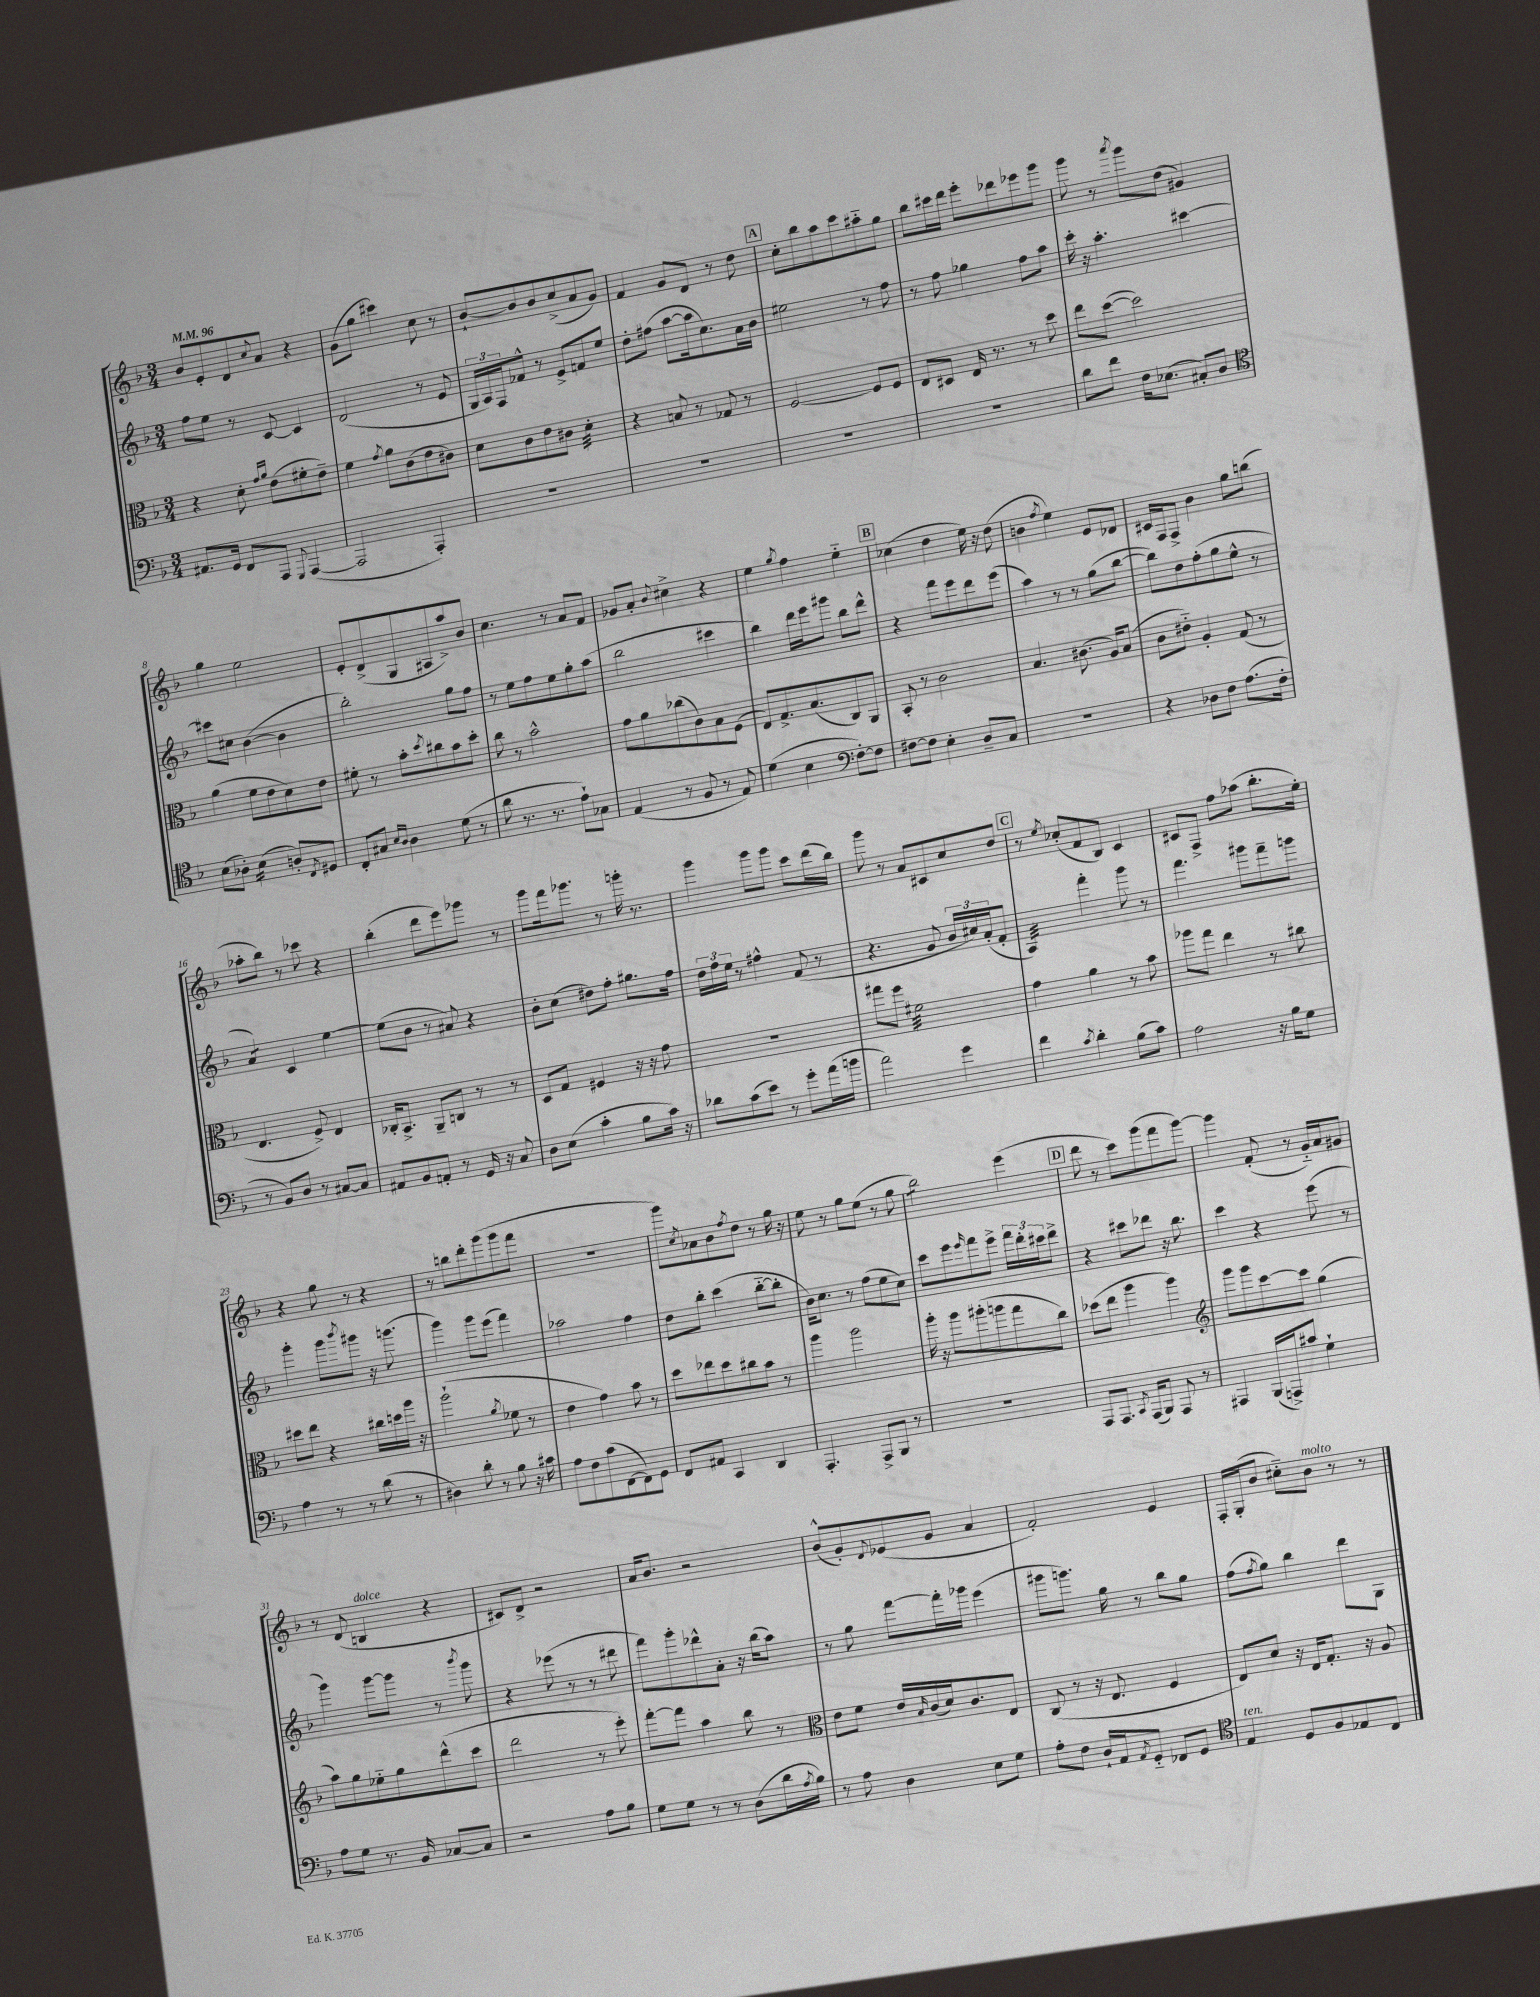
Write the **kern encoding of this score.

**kern	**kern	**kern	**kern
*staff4	*staff3	*staff2	*staff1
*clefF4	*clefC3	*clefG2	*clefG2
*k[b-]	*k[b-]	*k[b-]	*k[b-]
*M3/4	*M3/4	*M3/4	*M3/4
*MM96	*MM96	*MM96	*MM96
8.AA#	4r	8ff	8b-
.	.	8ee	8e'
16GG	.	.	.
8FF	8d'	8r	8d
.	16qqg	.	.
.	16qqa	.	8qqcc
8AAA	(8e	[8c	8a
8qqGGG	.	.	.
([4AAA	8f#'	4c]	4r
.	8e~)	.	.
=	=	=	=
2AAA]	4f	(2d	(8g
.	.	.	8gg
.	8qg	.	.
.	8a	.	4ccc#)
.	(8c	.	.
4AAA')	8e	8r	8cc
.	8c#)	8e	8r
=	=	=	=
2.r	8d	24G	[8b-`
.	.	24A)	.
.	.	24F	.
.	8c	8f-^^	8b-]
.	8e	8r	8b-
.	8c#	8e^	(8cc^
.	4d'	8f	8a
.	.	8ee	8g)
=	=	=	=
2.r	4r	8dd'	4f
.	.	(8ff#	.
.	8B	[8aa	8g
.	8r	16aa]	8d
.	.	8.cc)	.
.	8G-	.	8r
.	8r	16a	8dd
.	.	16b-	.
=	=	=	=
2.r	[2F	2ee#	8cc'
.	.	.	8bb-
.	.	.	8aa
.	.	.	8ccc
.	8F]	8r	8aa#'~
.	8F	8ff	8gg
=	=	=	=
2.r	8E	8r	8bb-
.	8D#	8ff	16ccc#
.	.	.	16ddd
.	16E	4gg-	8eee'
.	8.r	.	.
.	.	.	8ddd-
.	8r	8ff	8eee-
.	8dd	8aa	8ggg
=	=	=	=
8d	8ee	16ccc'	8ggg
.	.	16r	.
8f	([8dd	4.aa'	8r
.	.	.	8qaaa
16F	2dd])	.	8ggg
(8.E-	.	.	.
.	.	.	(8dd
8C#')	.	[4ccc#	4g#)
8D	.	.	.
=	=	=	=
*clefC4	*	*	*
(8B-	(4a	8ccc#]	4gg
8A-')	.	8cc#	.
(4B-	8f	([4b-	2ee
.	8e	.	.
8A')	8d)	4b-]	.
8qC	.	.	.
8D#	8e	.	.
=	=	=	=
8C'	8f#'	2bb-')	8e'
8G#	8r	.	(8d^
16qqB-	.	.	.
16qqA	.	.	.
4A	8b-'	.	8G
.	8qdd	.	.
.	8cc#	.	8A#
(8d	8b-	8gg	8aa^)
8r	8dd'	8ff	8b-
=	=	=	=
8a	8cc	8r	4.cc
8.r	8r	8ee	.
.	2b-^^	8ff	.
8.r	.	.	.
.	.	8ee	8r
8e`)	.	8gg'	8a
8G-	.	(8aa	8f
=	=	=	=
(4E	8g	2bb-	8g-
.	8a	.	8a'
.	.	.	8qqb-
8r	(8cc-	.	4cc#^
8F	8c)	.	.
8r	8B-	4ccc#	4r
8E)	(8F	.	.
=	=	=	=
(4d	8E)	4bb-)	4ee
.	8.G^	.	.
.	.	.	8qgg
4B-	.	16ddd	4ff
.	(8.B-	16eee	.
.	.	8ggg#	.
*clefF4	*	*	*
[8F')	8C)	8bb-	4ee'~
8F]	8AA	8ddd^^	.
=	=	=	=
[8F#	8BB-'	4r	(4cc-
8F#]	8r	.	.
4E'	2c	8fff	4dd
.	.	8eee	.
8D~	.	8ddd	16ee)
.	.	.	16r
8C	.	(8eee	(8dd
=	=	=	=
2.r	4.B-	4aa)	4b
.	.	.	8qff
.	.	8r	4ee)
.	(8.c#	8r	.
.	.	(8gg	8e
.	16A)	.	.
.	(8B-	[8bb-	8d-
=	=	=	=
4r	8c	8bb-])	16c#
.	.	.	16F
.	8e#'~)	8dd	8F^
8D-	4A'	(8ff'	4b-
8F	.	8gg	.
(8.A	(8G	8ee^^	8gg
.	8r	8r	(8bb
16F'	.	.	.
=	=	=	=
8r	4.E	4a)	8aa-'
8BB-)	.	.	8bb-)
8D	.	4c	8r
8r	8F^)	.	8ccc-
[8C#	4E	[4ee	4r
8C#]	.	.	.
=	=	=	=
8AA#	16C-'	(8ee]	(4bb-'
.	8.BB-^	.	.
8BB-	.	8b-	.
8AA'	8AA~	8r	8ddd
8r	8C	8a#)	8eee)
16GG	8r	4r	8ggg-
16r	.	.	.
8C	8r	.	8r
=	=	=	=
8D	8D	8b-'	8ggg
(8E	8G	(8cc	16fff
.	.	.	8.ggg-
4c'	4F#	8dd#)	.
.	.	8ff'	8r
8B-	16r	8.gg#	16ggg'
.	16r	.	8.r
16c)	8g	.	.
16r	.	16ff	.
=	=	=	=
8d-	2.r	24dd	4ggg
.	.	24ff	.
.	.	24ee	.
(8c	.	8r	.
8e)	.	4ff#^^	8ggg
8r	.	.	8ggg
8g'	.	(8f	8ccc
(16a	.	8r	(16ddd
16b	.	.	16bb-)
=	=	=	=
2a)	8gg#	4.r	8ggg
.	8ff	.	8r
.	2f#	.	8a
.	.	8g	8c#
4g	.	24b-	8cc
.	.	24cc#)	.
.	.	(24a'	.
.	.	8f'	8dd
=	=	=	=
4f	4g	4A)	8r
.	.	.	8qee
.	.	.	(8cc-'
8qc	.	.	.
4d'	4a	4fff'	8f
.	.	.	8B-)
(8B-	8r	8ggg	4c
8c)	8b-	8r	.
=	=	=	=
2A	8aa-	4.fff	8c#
.	8gg	.	8F^
.	4ee	.	8ff
.	.	8ggg#	(8aa-
16r	8r	8fff~	8.bb-'
16B-	.	.	.
8G	8cc#	8ggg	.
.	.	.	16ee')
=	=	=	=
4A	8dd#	4ggg'	4r
.	8ee	.	.
8r	4r	8ggg	8gg
.	.	8qbbb-	.
8r	.	8ggg#	8r
(8d	16cc#	16r	4r
.	16dd	(8.ggg	.
8r	16aa	.	.
.	16r	.	.
=	=	=	=
4D#)	(2aa`	4ggg)	8r
.	.	.	8bb
8d'	.	8ggg	8ddd'
8r	.	(8eee	(8ggg
.	8qa	.	.
8B-	8f-	4fff)	8ggg
16r	8r	.	8fff
16c#	.	.	.
=	=	=	=
8A	4e	2aa-	2.r
8F	.	.	.
(8c	4g)	.	.
[8FF	.	.	.
8FF])	8b-	4ff	.
8GG	8r	.	.
=	=	=	=
8FF	8dd	8dd	8ggg)
.	.	.	8qcc
8AA#	8ee-	8bb-'	8a-
4CC	8dd	(4ccc	8b-
.	.	.	8qff
.	8cc#	.	8dd
4DD	8b-	[8bb-'~	8r
.	8r	8bb-']	16gg
.	.	.	16r
=	=	=	=
4.AAA'	4aa	16b-)	8ee
.	.	8.cc	.
.	.	.	8r
.	2aa	8r	8gg
8AAA^	.	(8ff	(8ee
8BBB-	.	8ee	8r
8r	.	8cc)	8gg
=	=	=	=
2.r	16aa'	8ccc	2bb-)
.	16r	.	.
.	8aa	8eee	.
.	.	16qqeee	.
.	(8aa#'	8fff	.
.	8aa	8eee^	.
.	8gg	24fff	(4eee
.	.	24ddd'	.
.	.	24ccc#	.
.	8cc)	8ddd^	.
=	=	=	=
8AAA	(8dd-	4r	8ddd
8.AAA	8ee	.	8r
.	4aa	8ccc#	8ccc)
8qCC	.	.	.
(16AAA	.	.	.
8BBB-)	.	8ddd-	(8ggg
8AAA	4aa)	16r	8fff
.	.	8.bb-	.
8r	.	.	[8ggg)
=	=	=	=
*	*clefG2	*	*
4AAA#	8ggg	4ccc	4ggg]
.	8ggg	.	.
(16BBB-	[8ccc	4r	(8f'
16AAA^)	.	.	.
8c#	8ccc]	.	8r
4G`	(4gg	(8eee	16g'~)
.	.	.	16a
.	.	8r	8g#
=	=	=	=
8A	8aa)	4ggg)	8r
8G	8gg	.	(8d
8.r	8ee-'~	[8ggg	4B
.	8gg	8ggg]	.
16BB-	.	.	.
[8C-	(8ddd^^	8r	4r
.	.	8qbbb-	.
8C-]	8ccc	8ggg	.
=	=	=	=
2r	2ddd	4r	8c#)
.	.	.	8d^
.	.	(8eee-	2r
.	.	8r	.
8A	8r	8r	.
8B-	8eee')	8ddd#	.
=	=	=	=
8G	[8fff'	8fff)	16a
.	.	.	8.b-
8G	8fff]	8ggg'	.
8r	4aa	8ddd-^^	2r
8r	.	8a'	.
(8D	8bb-	16r	.
.	.	(16bb-	.
16d	8r	8aa)	.
8qA	.	.	.
16B-)	.	.	.
=	=	=	=
*	*clefC3	*	*
8r	8e	8r	(8b-^^
8A	8f	8gg	8g')
.	.	.	8qqd
4D	16e	[8fff	(8e-
.	16qqB-	.	.
.	(16c	.	.
.	16d)	16fff']	8g
.	8.c	16ggg-	.
8E	.	(4eee	4a
8G	8E	.	.
=	=	=	=
8A'	(8C	8ggg#	2f')
8F	8r	8.ggg)	.
16D`	16r	.	.
16AA	8.E	16gg	.
8qAA	.	.	.
8GG'~	.	8r	.
8FF-	4F	8bb-	4e
8GG	.	8gg	.
=	=	=	=
*clefC4	*	*	*
4E	8E)	(8ff	16F'
.	.	.	(16G'
.	.	8qff	.
.	8d	8gg)	8b-
8D	16r	4bb-	8cc#'~)
.	16E	.	.
8F	8.G'	.	8b-
8E-	.	8ddd	8r
.	16r	.	.
8C	8A	8G	8r
==	==	==	==
*-	*-	*-	*-
